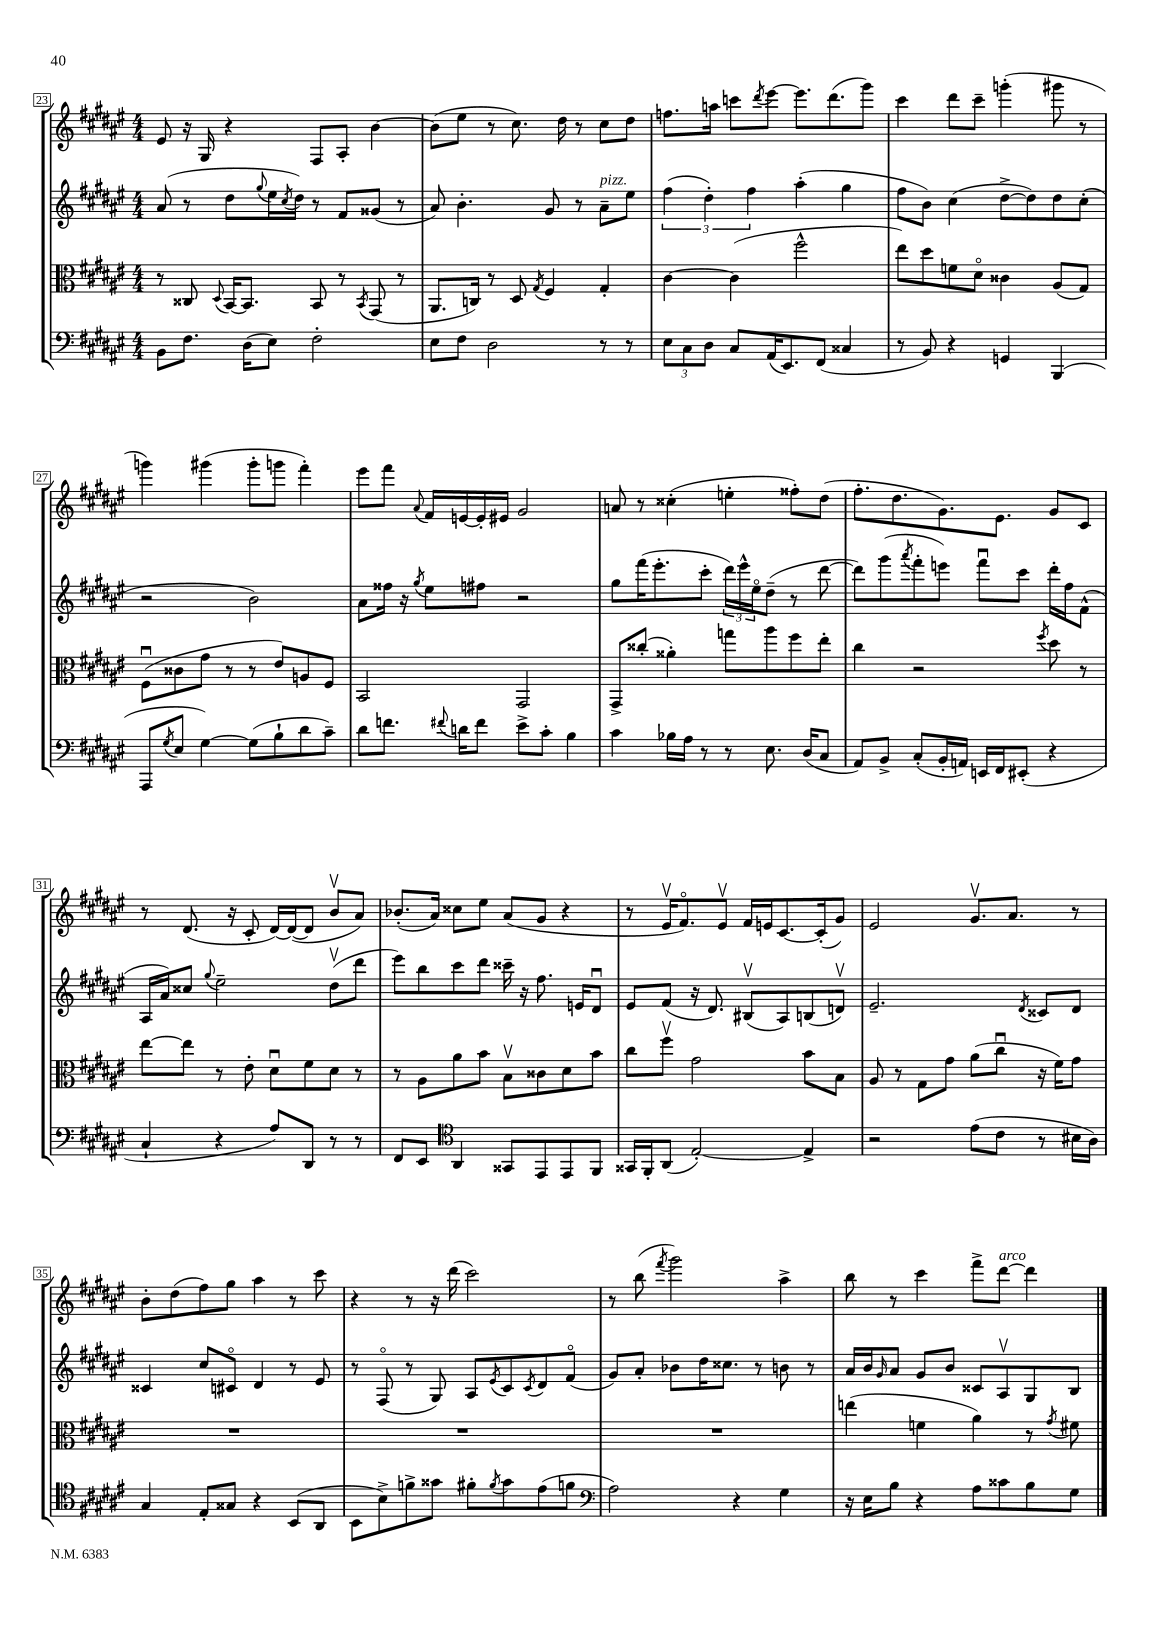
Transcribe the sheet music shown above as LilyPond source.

<<
\new StaffGroup <<
\new Staff = "s0" {
    \clef treble \key fis \major \numericTimeSignature \time 4/4
    eis'8 r16 gis16 r4 fis8 ais8-. b'4~ |
    b'8( eis''8 r8 cis''8.) dis''16 r8 cis''8 dis''8 |
    f''8. a''16 c'''8 \acciaccatura { dis'''8 } eis'''8~ eis'''8. dis'''8.( gis'''8) |
    cis'''4 dis'''8 cis'''8-- g'''4-.( gis'''8 r8 |
    g'''4) gis'''4( gis'''8-. g'''8 fis'''4-.) |
    eis'''8 fis'''8 \appoggiatura { ais'8 } fis'16 e'16~ e'16-. eis'16 gis'2 |
    a'8 r8 cisis''4-.( e''4-. fisis''8-.) dis''8( |
    fis''8.-. dis''8. gis'8.) eis'8. gis'8 cis'8 |
    r8 dis'8.( r16 cis'8-. dis'16~) dis'16~( dis'8 b'8\upbow ais'8) |
    bes'8.-.( ais'16) cisis''8 eis''8 ais'8( gis'8 r4 |
    r8 eis'16\upbow fis'8.\flageolet) eis'8\upbow fis'16 e'16 cis'8.~ cis'16-.( gis'8) |
    eis'2 gis'8.\upbow ais'8. r8 |
    b'8-. dis''8( fis''8) gis''8 ais''4 r8 cis'''8 |
    r4 r8 r16 dis'''16( cis'''2) |
    r8 b''8( \acciaccatura { fis'''8 } gis'''2) ais''4-> |
    b''8 r8 cis'''4 fis'''8-> dis'''8~^\markup { \italic "arco" } dis'''4 \bar "|." |
}
\new Staff = "s1" {
    \clef treble \key fis \major \numericTimeSignature \time 4/4
    ais'8( r8 dis''8 \appoggiatura { gis''8 } eis''16 \acciaccatura { cis''8 } dis''16) r8 fis'8 gisis'8( r8 |
    ais'8) b'4.-. gis'8 r8 ais'8--^\markup { \italic "pizz." } eis''8 |
    \tuplet 3/2 { fis''4( dis''4-.) fis''4 } ais''4-.( gis''4 |
    fis''8 b'8) cis''4( dis''8~-> dis''8) dis''8 cis''8-.( |
    r2 b'2) |
    ais'8 fisis''16 r16 \acciaccatura { gis''8 } eis''8 fis''8 r2 |
    gis''8 fis'''16( eis'''8.-. cis'''8-. \tuplet 3/2 { dis'''16) eis'''16-^ eis''16\flageolet } dis''8--( r8 dis'''8~ |
    dis'''8) gis'''8( \acciaccatura { ais'''8 } fis'''8-. e'''8) fis'''8\downbow cis'''8 dis'''16-. fis''16 fis'8-^( |
    ais16 ais'16) cisis''8 \appoggiatura { gis''8 } eis''2-- dis''8\upbow( dis'''8 |
    eis'''8) b''8 cis'''8 dis'''8 cisis'''16-- r16 fis''8. e'16 dis'8\downbow |
    eis'8 fis'8( r16 dis'8.) bis8\upbow( ais8) b8( d'8\upbow) |
    eis'2.-- \acciaccatura { dis'8 } cisis'8 dis'8 |
    cisis'4 cis''8 cis'8\flageolet dis'4 r8 eis'8 |
    r8 fis8\flageolet( r8 gis8) ais8 \acciaccatura { eis'8 } cis'8 \acciaccatura { cis'8 } dis'8 fis'8\flageolet( |
    gis'8) ais'8-. bes'8 dis''16 cisis''8. r8 b'8 r8 |
    ais'16 b'16 \grace { gis'16 } ais'8 gis'8 b'8 cisis'8 ais8\upbow gis8 b8 \bar "|." |
}
\new Staff = "s2" {
    \clef alto \key fis \major \numericTimeSignature \time 4/4
    r8 cisis8 \appoggiatura { dis8 } b,16~ b,8. b,8 r8 \acciaccatura { b,8 } gis,8( r8 |
    ais,8. c16) r8 dis8 \acciaccatura { gis8 } fis4 gis4-. |
    cis'4~ cis'4( fis''2-^ |
    eis''8) dis''8 f'8 dis'8\flageolet cisis'4 ais8( gis8) |
    fis8\downbow( cisis'8 gis'8 r8 r8 eis'8) a8 fis8 |
    b,2 gis,2 |
    gis,8-> cisis''8-.( aisis'4-.) g''8 ais''8 fis''8 eis''8-. |
    cis''4 r2 \acciaccatura { fis''8 } dis''8 r8 |
    eis''8~ eis''8 r8 eis'8-. dis'8\downbow fis'8 dis'8 r8 |
    r8 ais8 ais'8 b'8 b8\upbow cisis'8 dis'8 b'8 |
    cis''8 fis''8\upbow gis'2 b'8 b8 |
    ais8 r8 gis8 gis'8 ais'8( cis''8\downbow r16 fis'16) gis'8 |
    R1 |
    R1 |
    R1 |
    e''4( f'4 ais'4) r8 \acciaccatura { gis'8 } fis'8 \bar "|." |
}
\new Staff = "s3" {
    \clef bass \key fis \major \numericTimeSignature \time 4/4
    b,8 fis8. dis16( eis8) fis2-. |
    eis8 fis8 dis2 r8 r8 |
    \tuplet 3/2 { eis8 cis8 dis8 } cis8 ais,16( eis,8.) fis,8( cisis4 |
    r8 b,8) r4 g,4 b,,4( |
    ais,,8 \acciaccatura { gis8 } eis8 gis4~) gis8( b8-! dis'8 cis'8--) |
    dis'8 f'8. \appoggiatura { fis'8 } d'16 fis'8 eis'8-> cis'8-. b4 |
    cis'4 bes16 ais16 r8 r8 eis8. dis16( cis8 |
    ais,8) b,8-> cis8-.( b,16-. a,16) e,16 fis,16 eis,8-.( r4 |
    cis4-! r4 ais8) dis,8 r8 r8 |
    fis,8 eis,8 \clef tenor ais,4 gisis,8 eis,8 eis,8 fis,8 |
    gisis,16 fis,16-. ais,8( eis2~-.) eis4-> |
    r2 eis'8( cis'8 r8 bis16 ais16) |
    gis4 eis8-. gisis8 r4 b,8( ais,8 |
    b,8 b8->) f'8-> gisis'8 fis'8-. \acciaccatura { fis'8 } gisis'8 eis'8( f'8 |
    \clef bass ais2) r4 gis4 |
    r16 eis16 b8 r4 ais8 cisis'8 b8 gis8 \bar "|." |
}
>>
>>
\layout { \context { \Score currentBarNumber = #23 \override BarNumber.stencil = #(make-stencil-boxer 0.1 0.3 ly:text-interface::print) } }
